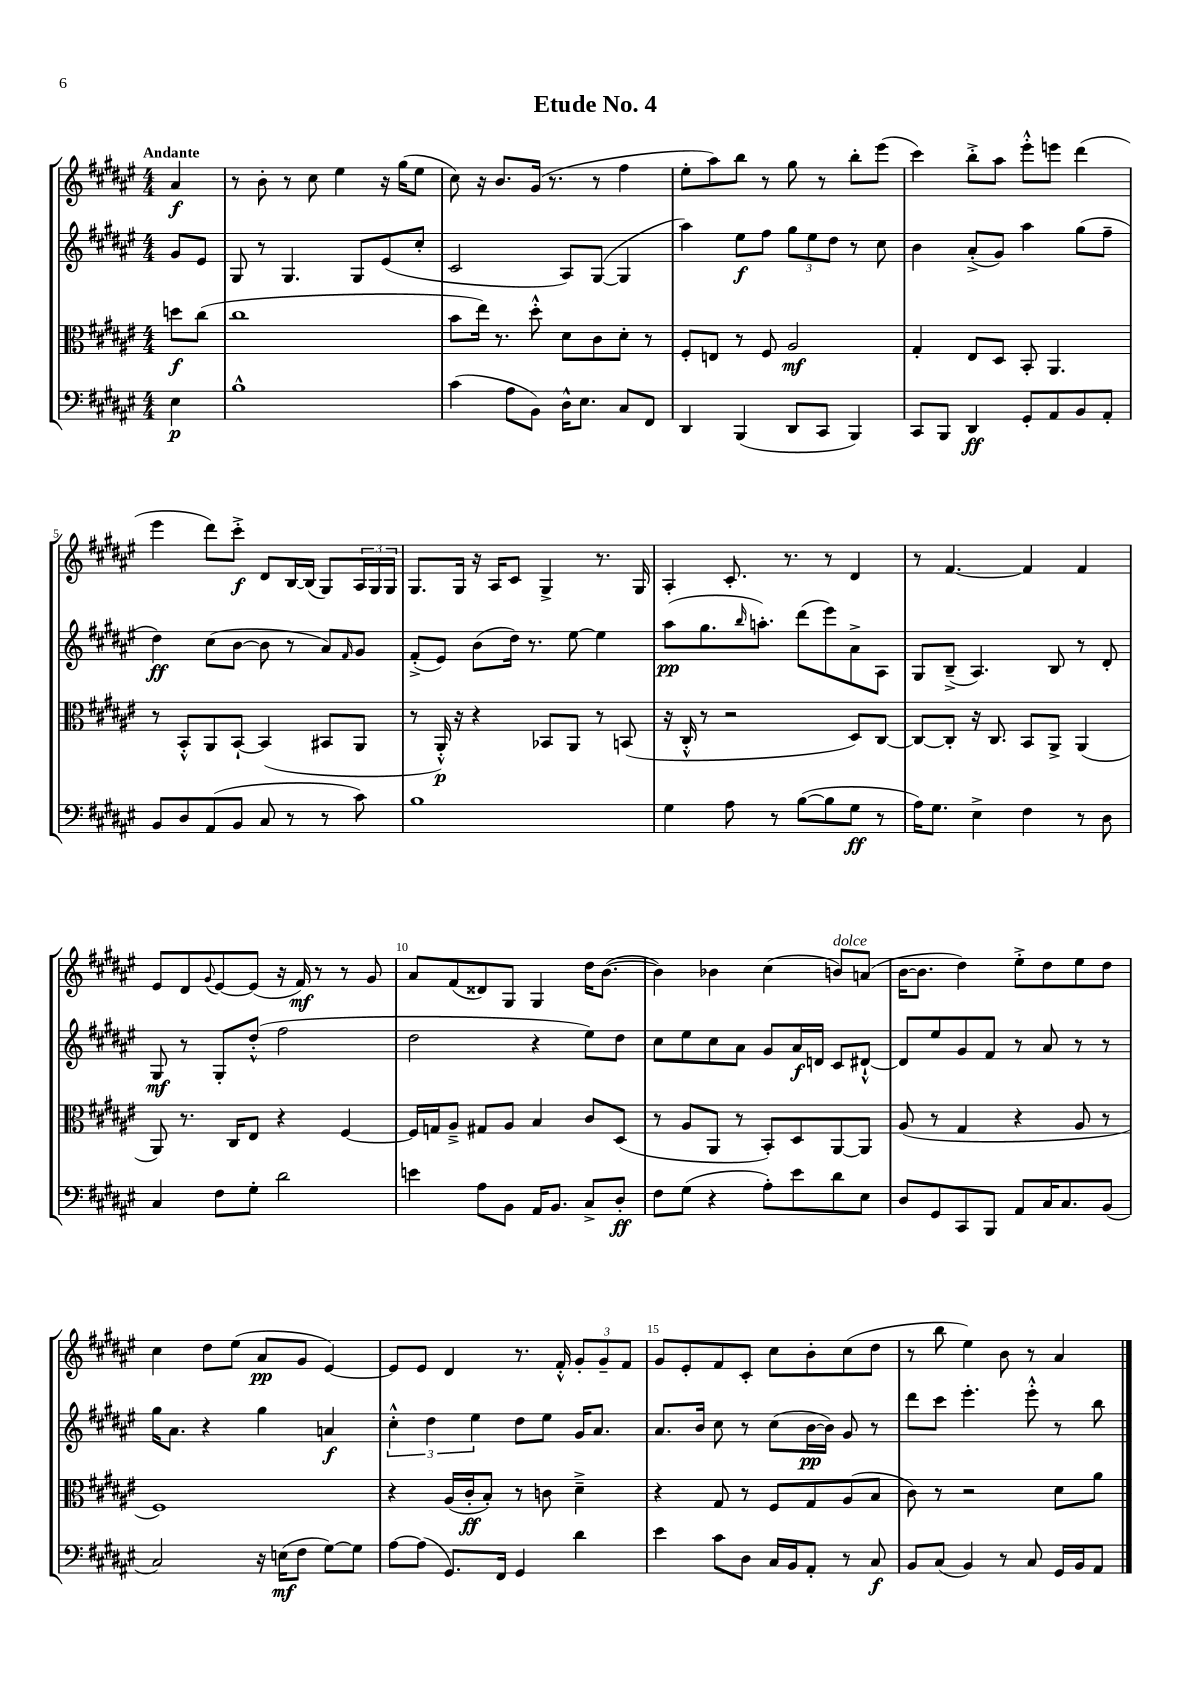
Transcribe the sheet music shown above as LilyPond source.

\header { title = "Etude No. 4" }
<<
\new StaffGroup <<
\new Staff = "s0" {
    \clef treble \key fis \major \numericTimeSignature \time 4/4 \partial 4 \tempo "Andante"
    ais'4\f |
    r8 b'8-. r8 cis''8 eis''4 r16 gis''16( eis''8 |
    cis''8) r16 b'8. gis'16( r8. r8 fis''4 |
    eis''8-. ais''8) b''8 r8 gis''8 r8 b''8-. eis'''8( |
    cis'''4) b''8-.-> ais''8 eis'''8-.-^ e'''8 dis'''4( |
    eis'''4 dis'''8) cis'''8-.->\f dis'8 b16~ b16( gis8) \tuplet 3/2 { ais16 gis16 gis16 } |
    gis8. gis16 r16 ais16 cis'8 gis4-> r8. gis16 |
    ais4-. cis'8.-. r8. r8 dis'4 |
    r8 fis'4.~ fis'4 fis'4 |
    eis'8 dis'8 \appoggiatura { gis'8 } eis'8~ eis'8( r16 fis'16\mf) r8 r8 gis'8 |
    ais'8 fis'8( disis'8) gis8 gis4 dis''16 b'8.~( |
    b'4) bes'4 cis''4( b'8^\markup { \italic "dolce" }) a'8( |
    b'16~ b'8. dis''4) eis''8-.-> dis''8 eis''8 dis''8 |
    cis''4 dis''8 eis''8( ais'8\pp gis'8 eis'4~) |
    eis'8 eis'8 dis'4 r8. fis'16-.-^ \tuplet 3/2 { gis'8-. gis'8-- fis'8 } |
    gis'8 eis'8-. fis'8 cis'8-. cis''8 b'8-. cis''8( dis''8 |
    r8 b''8 eis''4) b'8 r8 ais'4 \bar "|." |
}
\new Staff = "s1" {
    \clef treble \key fis \major \numericTimeSignature \time 4/4 \partial 4
    gis'8 eis'8 |
    gis8 r8 gis4. gis8 eis'8( cis''8-. |
    cis'2 ais8) gis8~( gis4 |
    ais''4) eis''8\f fis''8 \tuplet 3/2 { gis''8 eis''8 dis''8 } r8 cis''8 |
    b'4 ais'8-.->( gis'8) ais''4 gis''8( fis''8-- |
    dis''4\ff) cis''8( b'8~ b'8 r8 ais'8) \grace { fis'16 } gis'8 |
    fis'8-.->( eis'8) b'8( dis''16) r8. eis''8~ eis''4 |
    ais''8\pp( gis''8. \grace { b''16 } a''8.-.) dis'''8( eis'''8) ais'8-> ais8 |
    gis8 b8--->( ais4.) b8 r8 dis'8-. |
    gis8\mf r8 gis8-. dis''8-.-^( fis''2 |
    dis''2 r4 eis''8) dis''8 |
    cis''8 eis''8 cis''8 ais'8 gis'8 ais'16\f d'16 cis'8 dis'8~-!-^ |
    dis'8 eis''8 gis'8 fis'8 r8 ais'8 r8 r8 |
    gis''16 ais'8. r4 gis''4 a'4\f |
    \tuplet 3/2 { cis''4-.-^ dis''4 eis''4 } dis''8 eis''8 gis'16 ais'8. |
    ais'8. b'16 cis''8 r8 cis''8( b'16~\pp b'16) gis'8 r8 |
    dis'''8 cis'''8 eis'''4.-. eis'''8-.-^ r8 b''8 \bar "|." |
}
\new Staff = "s2" {
    \clef alto \key fis \major \numericTimeSignature \time 4/4 \partial 4
    d''8\f cis''8( |
    cis''1 |
    b'8 eis''16) r8. dis''8-.-^ dis'8 cis'8 dis'8-. r8 |
    fis8-. e8 r8 fis8 ais2\mf |
    gis4-. eis8 dis8 b,8-. ais,4. |
    r8 b,8-.-^ ais,8 b,8~-! b,4( bis,8 ais,8 |
    r8 ais,16-.-^\p) r16 r4 bes,8 ais,8 r8 b,8( |
    r16 cis16-.-^ r8 r2 dis8) cis8~ |
    cis8~ cis8-. r16 cis8. b,8 ais,8-> ais,4( |
    ais,8) r8. cis16 eis8 r4 fis4~ |
    fis16 g16 ais8---> gis8 ais8 b4 cis'8 dis8( |
    r8 ais8 ais,8 r8 b,8-.) dis8 ais,8~ ais,8 |
    ais8( r8 gis4 r4 ais8 r8 |
    fis1) |
    r4 ais16( cis'16-.\ff b8-.) r8 c'8 dis'4---> |
    r4 gis8 r8 fis8 gis8 ais8( b8 |
    cis'8) r8 r2 dis'8 ais'8 \bar "|." |
}
\new Staff = "s3" {
    \clef bass \key fis \major \numericTimeSignature \time 4/4 \partial 4
    eis4\p |
    b1-^ |
    cis'4( ais8 b,8) dis16-^ eis8. cis8 fis,8 |
    dis,4 b,,4( dis,8 cis,8 b,,4) |
    cis,8 b,,8 dis,4\ff gis,8-. ais,8 b,8 ais,8-. |
    b,8 dis8 ais,8( b,8 cis8 r8 r8 cis'8) |
    b1 |
    gis4 ais8 r8 b8~( b8 gis8\ff r8 |
    ais16) gis8. eis4-> fis4 r8 dis8 |
    cis4 fis8 gis8-. dis'2 |
    e'4 ais8 b,8 ais,16 b,8. cis8-> dis8-.\ff |
    fis8 gis8( r4 ais8-.) eis'8 dis'8 eis8 |
    dis8 gis,8 cis,8 b,,8 ais,8 cis16 cis8. b,8( |
    cis2) r16 e16\mf( fis8 gis8~) gis8 |
    ais8~ ais8( gis,8.) fis,16 gis,4 dis'4 |
    eis'4 cis'8 dis8 cis16 b,16 ais,8-. r8 cis8\f |
    b,8 cis8( b,4) r8 cis8 gis,16 b,16 ais,8 \bar "|." |
}
>>
>>
\layout { \context { \Score \override BarNumber.break-visibility = ##(#f #t #t) barNumberVisibility = #(every-nth-bar-number-visible 5) } }
